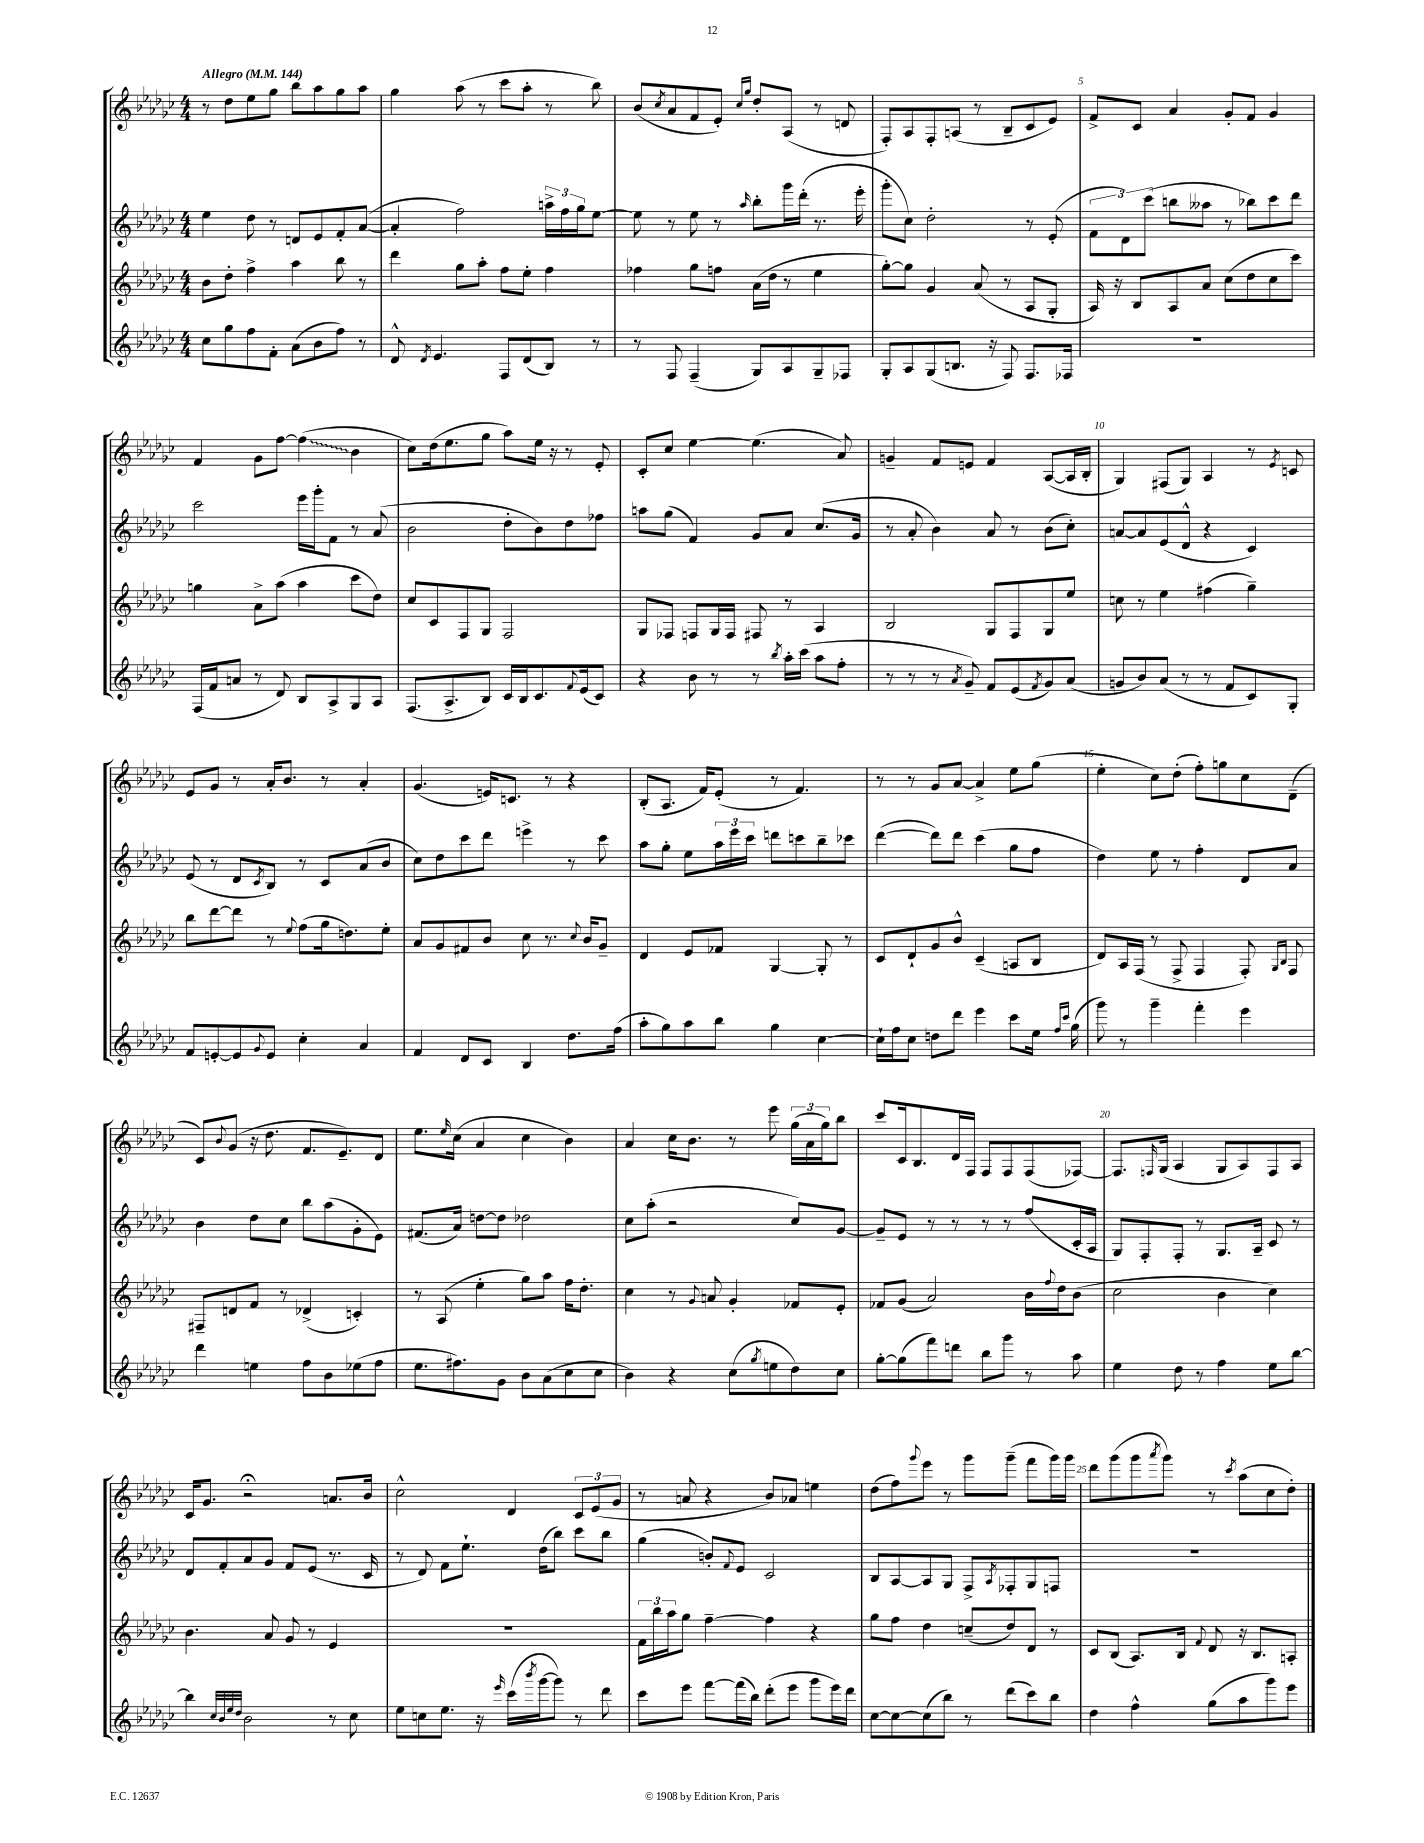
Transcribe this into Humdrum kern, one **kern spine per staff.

**kern	**kern	**kern	**kern
*staff4	*staff3	*staff2	*staff1
*clefG2	*clefG2	*clefG2	*clefG2
*k[b-e-a-d-g-c-]	*k[b-e-a-d-g-c-]	*k[b-e-a-d-g-c-]	*k[b-e-a-d-g-c-]
*M4/4	*M4/4	*M4/4	*M4/4
*MM144	*MM144	*MM144	*MM144
8cc-	8b-	4ee-	8r
8gg-	8dd-'	.	8dd-
8ff	4ff^	8dd-	8ee-
8f'	.	8r	8gg-
(8a-	4aa-	8d	8bb-
8b-	.	8e-	8aa-
8ff)	8bb-	8f'	8gg-
8r	8r	([8a-	8aa-
=	=	=	=
8d-^^	4ddd-	4a-']	4gg-
8qd-	.	.	.
4.e-	.	.	.
.	8gg-	2ff)	(8aa-
.	8aa-'	.	8r
8F	8ff	.	8ccc-
(8d-	8ee-'	.	8aa-'
8B-)	4ff	24aa^	8r
.	.	24ff	.
.	.	24gg-	.
8r	.	[8ee-	8bb-)
=	=	=	=
8r	4ff-	8ee-]	(8b-
.	.	.	8qcc-
8F	.	8r	8a-
(4F~	8gg-	8ee-	8f
.	8ff	8r	8e-')
.	.	.	16qqcc-
.	.	16qqaa-	16qqgg-
8G-)	(16a-	8bb-'	8dd-'
.	16dd-	.	.
8A-	8r	16ggg-	(8A-
.	.	(16ddd-'	.
8G-~	4ee-	8.r	8r
8F-	.	.	8d
.	.	16eee-'	.
=	=	=	=
8G-'	[8gg-')	8ggg-'	8F')
8A-	8gg-]	8cc-)	8A-
(8G-	4g-	2dd-'	8F'
8.B	.	.	(8A
.	(8a-	.	8r
16r	.	.	.
8F)	8r	.	8B-~
8.F	8A-	8r	8c-
.	8G-'	(8e-'	8e-)
16F-	.	.	.
=	=	=	=
1r	16A-)	12f	8f^
.	16r	.	.
.	.	12d-)	.
.	8B-	.	8c-
.	.	(12ccc-	.
.	8A-	8bb	4a-
.	8a-	8aa--	.
.	(8cc-	8r	8g-'
.	8dd-	8bb-)	8f
.	8cc-	8ccc-	4g-
.	8ccc-)	8ddd-	.
=	=	=	=
(16F	4gg	2ccc-	4f
16f	.	.	.
8a	.	.	.
8r	8a-^	.	8g-
8d-)	(8aa-	.	[8ff
8B-	4aa-	16eee-	(4ff]
.	.	16ggg-'	.
8A-^	.	8f	.
8G-	8ccc-	8r	4b-
8A-	8dd-)	(8a-	.
=	=	=	=
(8.F	8cc-	2b-	8cc-)
.	8c-	.	(16dd-
8.A-^	.	.	8.ee-
.	8F	.	.
8B-)	8G-	.	8gg-
16c-	2F	8dd-'	8aa-)
16B-	.	.	.
8.c-	.	8b-)	16ee-
.	.	.	16r
.	.	8dd-	8r
8qqf	.	.	.
(16e-	.	.	.
8c-)	.	8ff-	8e-'
=	=	=	=
4r	8G-	8aa	8c-'
.	8F-	(8gg-	8cc-
8b-	8F	4f)	[4ee-
8r	16G-	.	.
.	16F	.	.
8r	8F#	8g-	(4.ee-]
8qbb-	.	.	.
16aa-'	8r	8a-	.
(16ccc-	.	.	.
8aa-	4A-	(8.cc-	.
8ff'	.	.	8a-)
.	.	16g-	.
=	=	=	=
8r	2B-	8r	4g~
8r	.	8a-'	.
8r	.	4b-)	8f
8qa-	.	.	.
8g-~)	.	.	8e
8f	8G-	8a-	4f
(8e-	8F	8r	.
8qf	.	.	.
8g-)	8G-	(8b-	([8A-
(8a-	8ee-	8cc-')	16A-]
.	.	.	16B-'
=	=	=	=
8g	8cc	[8a	4G-)
8b-)	8r	8a]	.
(8a-	4ee-	(8e-	(8F#
8r	.	8d-^^	8G-)
8r	(4ff#	4r	4A-
8f	.	.	.
8c-)	4gg-~)	4c-)	8r
.	.	.	8qe-
8G-'	.	.	8c
=	=	=	=
8f	8bb-	(8e-	8e-
[8e'	[8ddd-	8r	8g-
8e]	8ddd-]	8d-	8r
8qqg-	.	8qc-	.
8e	8r	8B-)	16a-'
.	.	.	8.b-
.	8qqee-	.	.
4cc-'	(8ff	8r	.
.	16gg-	8c-	8r
.	8.dd)	.	.
4a-	.	(8a-	4a-'
.	8ee-'	8b-	.
=	=	=	=
4f	8a-	8cc-)	(4.g-
.	8g-	8dd-	.
8d-	8f#	8ccc-	.
8c-	8b-	8ddd-	16e)
.	.	.	8.c
4B-	8cc-	4eee^	.
.	8.r	.	8r
8.dd-	.	8r	4r
.	8qqcc-	.	.
.	16b-	.	.
.	8g-~	8ccc-	.
(16ff	.	.	.
=	=	=	=
8aa-'	4d-	8aa-	(8B-'
8gg-)	.	8gg-'	8.A-
8aa-	8e-	8ee-	.
.	.	.	16f)
8bb-	8f-	24aa-	(8e-'
.	.	24eee-	.
.	.	24ccc-	.
4gg-	[4G-	8ddd	8r
.	.	8ccc	4.f)
[4cc-	8G-']	8bb-~	.
.	8r	8ccc-	.
=	=	=	=
16cc-`]	8c-	([4ddd-	8r
16ff	.	.	.
8cc-	8d-`	.	8r
8dd	8g-	8ddd-])	8g-
8ddd-	8b-^^	8ddd-	[8a-
4eee-	(4c-~	(4ccc-	4a-^]
8ccc-	8A	8gg-	8ee-
16ee-	8B-	8ff	(8gg-
16qqff	.	.	.
16qqccc-	.	.	.
(16gg-	.	.	.
=	=	=	=
8ggg-)	8d-)	4dd-)	4ee-'
8r	16A-	.	.
.	(16F	.	.
4ggg-~	8r	8ee-	8cc-)
.	8F^	8r	(8dd-'
4fff'	4F	4ff'	8ff')
.	.	.	8gg
4eee-	8F')	8d-	8cc-
.	16qqG-	.	.
.	16qqB-	.	.
.	8F	8a-	(8d-~
=	=	=	=
4ddd-	8F#~	4b-	8c-)
.	.	.	8qqb-
.	8d	.	(8g-
4ee	8f	8dd-	16r
.	.	.	8.dd-
.	8r	8cc-	.
8ff	(4d-^	8bb-	8.f
8b-	.	(8aa-	.
.	.	.	8.e-~)
(8ee-	4c')	8g-'	.
8ff	.	8e-)	8d-
=	=	=	=
8.ee-	8r	(8.f#	8.ee-
.	(8A-	.	.
.	.	.	16qqee-
8.ff#)	.	16a-)	(16cc-
.	4ee-'	[8dd	4a-
8g-	.	8dd]	.
8b-	8gg-)	2dd-	4cc-
(8a-	8aa-	.	.
8cc-	16ff	.	4b-)
.	8.dd-'	.	.
8cc-	.	.	.
=	=	=	=
4b-)	4cc-	8cc-	4a-
.	.	(8aa-'	.
4r	8r	2r	16cc-
.	.	.	8.b-
.	8qqg-	.	.
.	8a	.	.
(8cc-	4g-'	.	8r
8qgg-	.	.	.
8ee	.	.	8eee-
8dd-)	8f-	8cc-)	(24gg-
.	.	.	24a-
.	.	.	24gg-)
8cc-	8e-'	[8g-	8bb-
=	=	=	=
[8gg-'	8f-	8g-~]	8ccc-
(8gg-]	(8g-	8e-	16c-
.	.	.	8.B-
8fff)	2a-)	8r	.
8ddd	.	8r	16d-
.	.	.	16F
8bb-	.	8r	8F
8ggg-	.	8r	8F
8r	16b-	(8ff	(8F
.	8qqff	.	.
.	16dd-	.	.
8aa-	(8b-	16c-'	[8F-)
.	.	16A-	.
=	=	=	=
4ee-	2cc-	8G-)	8.F-]
.	.	8F'	.
.	.	.	16qqF
.	.	.	(16G-
8dd-	.	8F'	4A-
8r	.	8r	.
4ff	4b-	8.G-	8G-
.	.	.	8A-)
.	.	16A-~	.
8ee-	4cc-)	8c-	8F
[8bb-	.	8r	8A-
=	=	=	=
4bb-]	4.b-	8d-	16c-
.	.	.	8.g-
.	.	8f'	.
32qqcc-	.	.	.
32qqb-	.	.	.
32qqee-	.	.	.
32qqdd-	.	.	.
2b-	.	8a-	2r;
.	8a-	8g-	.
.	8g-	8f	.
.	8r	(8e-	.
8r	4e-	8.r	8.a
8cc-	.	.	.
.	.	16c-	16b-
=	=	=	=
8ee-	1r	8r	2cc-^^
8cc	.	8d-)	.
8.ee-	.	8f	.
.	.	8.ee-`	.
16r	.	.	.
16qqeee-	.	.	.
(16ccc-	.	.	4d-
8qbbb-	.	.	.
[16ggg-	.	(16dd-	.
8ggg-])	.	8bb-)	.
8r	.	8ccc-	12c-
.	.	.	(12e-
8ddd-	.	8bb-	.
.	.	.	12g-
=	=	=	=
8ccc-	24f	(4gg-	8r
.	24bb-	.	.
.	24aa-	.	.
8eee-	8gg-	.	8a
[8fff	[4ff~	8b')	4r
.	.	8qqf	.
(16fff]	.	8e-	.
16bb-)	.	.	.
(8ddd-'	4ff]	2c-	8b-)
8eee-	.	.	8a-
8ggg-	4r	.	4ee
16eee-)	.	.	.
16ddd-	.	.	.
=	=	=	=
[8cc-	8gg-	8B-	(8dd-
8cc-_	8ff	[8A-	8ff)
.	.	.	8qqggg-
(8cc-]	4dd-	8A-]	8eee-
8bb-)	.	8G-	8r
8r	(8cc~	8F^	8ggg-
.	.	8qA-	.
(8ddd-	8dd-)	8F-'	(8ggg-~
8ccc-)	8d-	8G-	8fff
8bb-	8r	8F	16ggg-)
.	.	.	16ggg-
=	=	=	=
4dd-	8c-	1r	8ddd-
.	(8B-	.	(8ggg-
4ff^^	8.A-)	.	8ggg-
.	.	.	8qaaa-
.	.	.	8ggg-)
.	16B-	.	.
.	8qqf	.	.
(8gg-	8d-	.	8r
.	.	.	8qccc-
8aa-	16r	.	(8aa-
.	8.B-	.	.
8ggg-)	.	.	8cc-
8eee-	8A'	.	8dd-')
==	==	==	==
*-	*-	*-	*-
